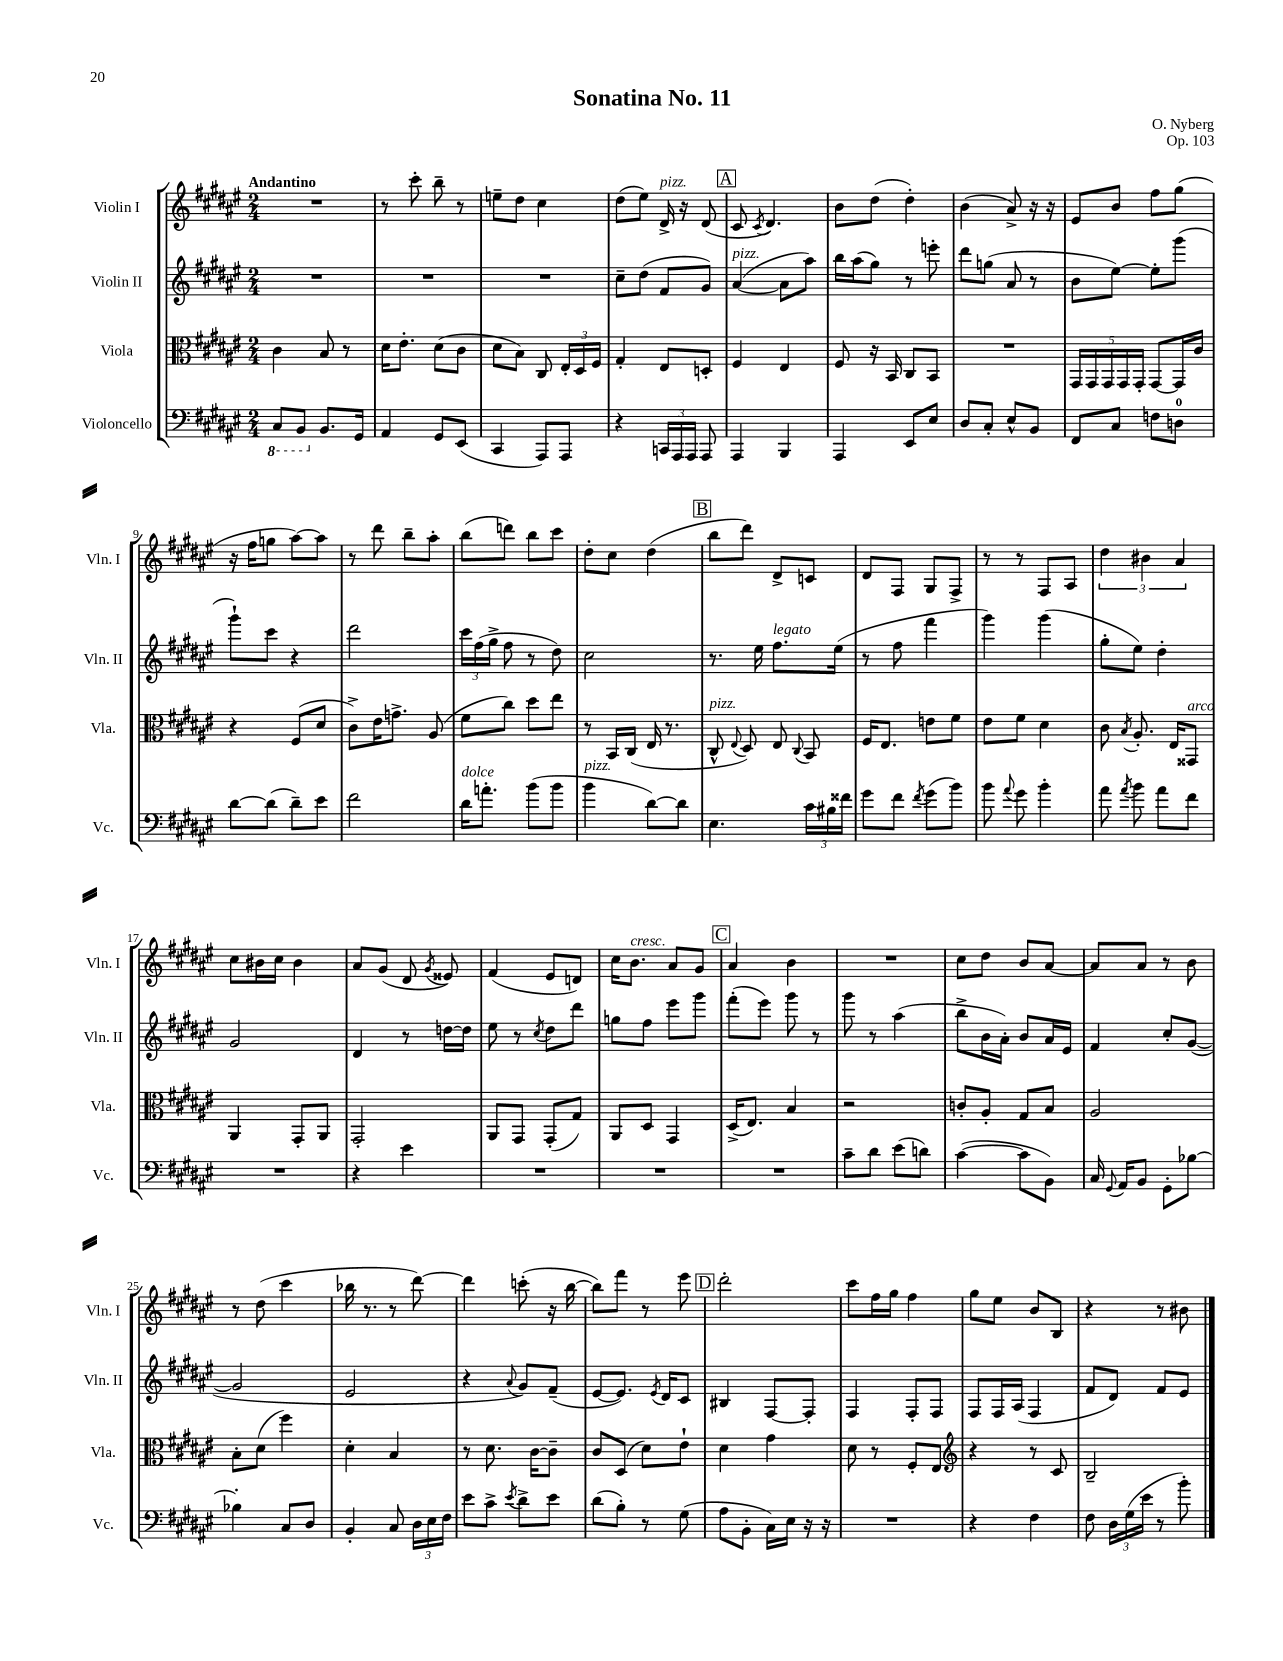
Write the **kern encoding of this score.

**kern	**kern	**kern	**kern
*staff4	*staff3	*staff2	*staff1
*clefF4	*clefC3	*clefG2	*clefG2
*k[f#c#g#d#a#e#]	*k[f#c#g#d#a#e#]	*k[f#c#g#d#a#e#]	*k[f#c#g#d#a#e#]
*M2/4	*M2/4	*M2/4	*M2/4
8CC#	4c#	2r	2r
8BBB	.	.	.
8.BB	8B	.	.
.	8r	.	.
16GG#	.	.	.
=	=	=	=
4AA#	16d#	2r	8r
.	8.e#'	.	.
.	.	.	8ccc#'
8GG#	(8d#	.	8bb~
(8EE#	8c#	.	8r
=	=	=	=
4CC#	8d#	2r	8ee~
.	8B)	.	8dd#
8AAA#)	8C#	.	4cc#
8AAA#	24E#'	.	.
.	24D#	.	.
.	24F#	.	.
=	=	=	=
4r	4G#'	8cc#~	(8dd#
.	.	(8dd#	8ee#)
24CC	8E#	8f#	16d#^
24AAA#	.	.	.
.	.	.	16r
24AAA#	.	.	.
8AAA#	8D'	8g#)	(8d#
=	=	=	=
4AAA#	4F#	([4a#	8c#
.	.	.	8qc#
.	.	.	4.d#)
4BBB	4E#	8a#]	.
.	.	8aa#)	.
=	=	=	=
4AAA#	8F#	16bb	8b
.	.	(16aa#	.
.	16r	8gg#)	(8dd#
.	16BB	.	.
8EE#	8C#	8r	4dd#')
8E#	8BB	8eee'	.
=	=	=	=
8D#	2r	8ddd#	(4b
8C#'	.	(8gg	.
8E#^^	.	8a#	8a#^)
8BB	.	8r	16r
.	.	.	16r
=	=	=	=
8FF#	20GG#	8b	8e#
.	20GG#	.	.
.	20GG#	.	.
8C#	.	[8ee#)	8b
.	20GG#	.	.
.	20GG#'	.	.
8F	[8GG#	8ee#']	8ff#
8D	16GG#]	(8ggg#	(8gg#
.	16c#	.	.
=	=	=	=
[8d#	4r	8ggg#`)	16r
.	.	.	16ff#
(8d#]	.	8ccc#	8gg
8d#~)	(8F#	4r	[8aa#)
8e#	8d#	.	8aa#]
=	=	=	=
2f#	8c#^)	2ddd#	8r
.	16e#	.	8ddd#
.	8.g^	.	.
.	.	.	8bb~
.	(8A#	.	8aa#'
=	=	=	=
16d#	8f#	24ccc#	(8bb
.	.	(24ff#	.
8.a'	.	.	.
.	.	24gg#^	.
.	8cc#)	8ff#	8ddd)
(8b	8dd#	8r	8bb
8b	8ee#	8dd#)	8ccc#
=	=	=	=
4b	8r	2cc#	8dd#'
.	16BB	.	8cc#
.	(16C#	.	.
[8d#)	16E#	.	(4dd#
.	8.r	.	.
8d#]	.	.	.
=	=	=	=
4.E#	8C#^^	8.r	8bb
.	8qqE#	.	.
.	8D#)	.	8ddd#)
.	.	16ee#	.
.	8E#	8.ff#	8d#^
.	8qqC#	.	.
24c#	8BB	.	8c
24B#	.	.	.
.	.	(16ee#	.
24f##	.	.	.
=	=	=	=
8g#	16F#	8r	8d#
.	8.E#	.	.
8f#	.	8ff#	8F#
8qf#	.	.	.
(8g#	8e	4fff#	8G#
8b)	8f#	.	8F#^
=	=	=	=
8b	8e#	4ggg#)	8r
8qqa#	.	.	.
8g#	8f#	.	8r
4b'	4d#	(4ggg#	8F#
.	.	.	8A#
=	=	=	=
8a#	8c#	8gg#'	6dd#
8qa#	8qB	.	.
8b	8.A#'	8ee#)	.
.	.	.	6b#
8a#	.	4dd#'	.
.	16E#	.	.
.	.	.	6a#
8f#	8GG##	.	.
=	=	=	=
2r	4AA#	2g#	8cc#
.	.	.	16b#
.	.	.	16cc#
.	8GG#'	.	4b#
.	8AA#	.	.
=	=	=	=
4r	2GG#'	4d#	8a#
.	.	.	(8g#
4e#	.	8r	8d#
.	.	.	8qg#
.	.	[16dd	8e##)
.	.	16dd]	.
=	=	=	=
2r	8AA#	8ee#	(4f#
.	8GG#	8r	.
.	.	8qcc#	.
.	(8GG#'	8dd#	8e#
.	8G#)	8ddd#	8d)
=	=	=	=
2r	8AA#	8gg	16cc#
.	.	.	8.b
.	8D#	8ff#	.
.	4GG#	8eee#	8a#
.	.	8ggg#	8g#
=	=	=	=
2r	(16D#^	(8fff#'	4a#
.	8.E#)	.	.
.	.	8eee#)	.
.	4B	8ggg#	4b
.	.	8r	.
=	=	=	=
8c#~	2r	8ggg#	2r
8d#	.	8r	.
(8e#	.	(4aa#	.
8d)	.	.	.
=	=	=	=
([4c#	8c'	8bb^	8cc#
.	8A#'	16b	8dd#
.	.	16a#')	.
8c#]	8G#	8b	8b
8BB)	8B	16a#	[8a#
.	.	16e#	.
=	=	=	=
16C#	2A#	4f#	8a#]
8qqGG#	.	.	.
16AA#	.	.	.
8BB	.	.	8a#
8GG#'	.	8cc#'	8r
[8B-	.	([8g#	8b
=	=	=	=
4B-']	8B'	2g#]	8r
.	(8d#	.	(8dd#
8C#	4ff#)	.	4ccc#
8D#	.	.	.
=	=	=	=
4BB'	4d#'	2e#	16bb-
.	.	.	8.r
8C#	4B	.	8r
24D#	.	.	[8ddd#)
24E#	.	.	.
24F#	.	.	.
=	=	=	=
8e#	8r	4r	4ddd#]
8c#^	8.d#	.	.
8qe#	.	8qqa#	.
8d#^	.	8g#)	(8ccc'
.	[16c#	.	.
8e#	8c#~]	(8f#~	16r
.	.	.	[16bb
=	=	=	=
(8d#	8c#	[8e#	8bb])
8B')	(8D#	8.e#])	8fff#
8r	8d#)	.	8r
.	.	8qe#	.
.	.	16d#	.
(8G#	8e#`	8c#	8eee#
=	=	=	=
8A#	4d#	4B#	2ddd#'
8BB'	.	.	.
16C#)	4g#	[8F#	.
16E#	.	.	.
16r	.	8F#']	.
16r	.	.	.
=	=	=	=
2r	8d#	4F#	8ccc#
.	8r	.	16ff#
.	.	.	16gg#
.	8F#'	8F#'	4ff#
.	8E#	8F#	.
=	=	=	=
*	*clefG2	*	*
4r	4r	8F#	8gg#
.	.	16F#	8ee#
.	.	(16A#	.
4F#	8r	4F#	8b
.	8c#	.	8B
=	=	=	=
8F#	2B~	8f#	4r
24D#	.	8d#)	.
(24G#	.	.	.
24e#	.	.	.
8r	.	8f#	8r
8b')	.	8e#	8b#
==	==	==	==
*-	*-	*-	*-
